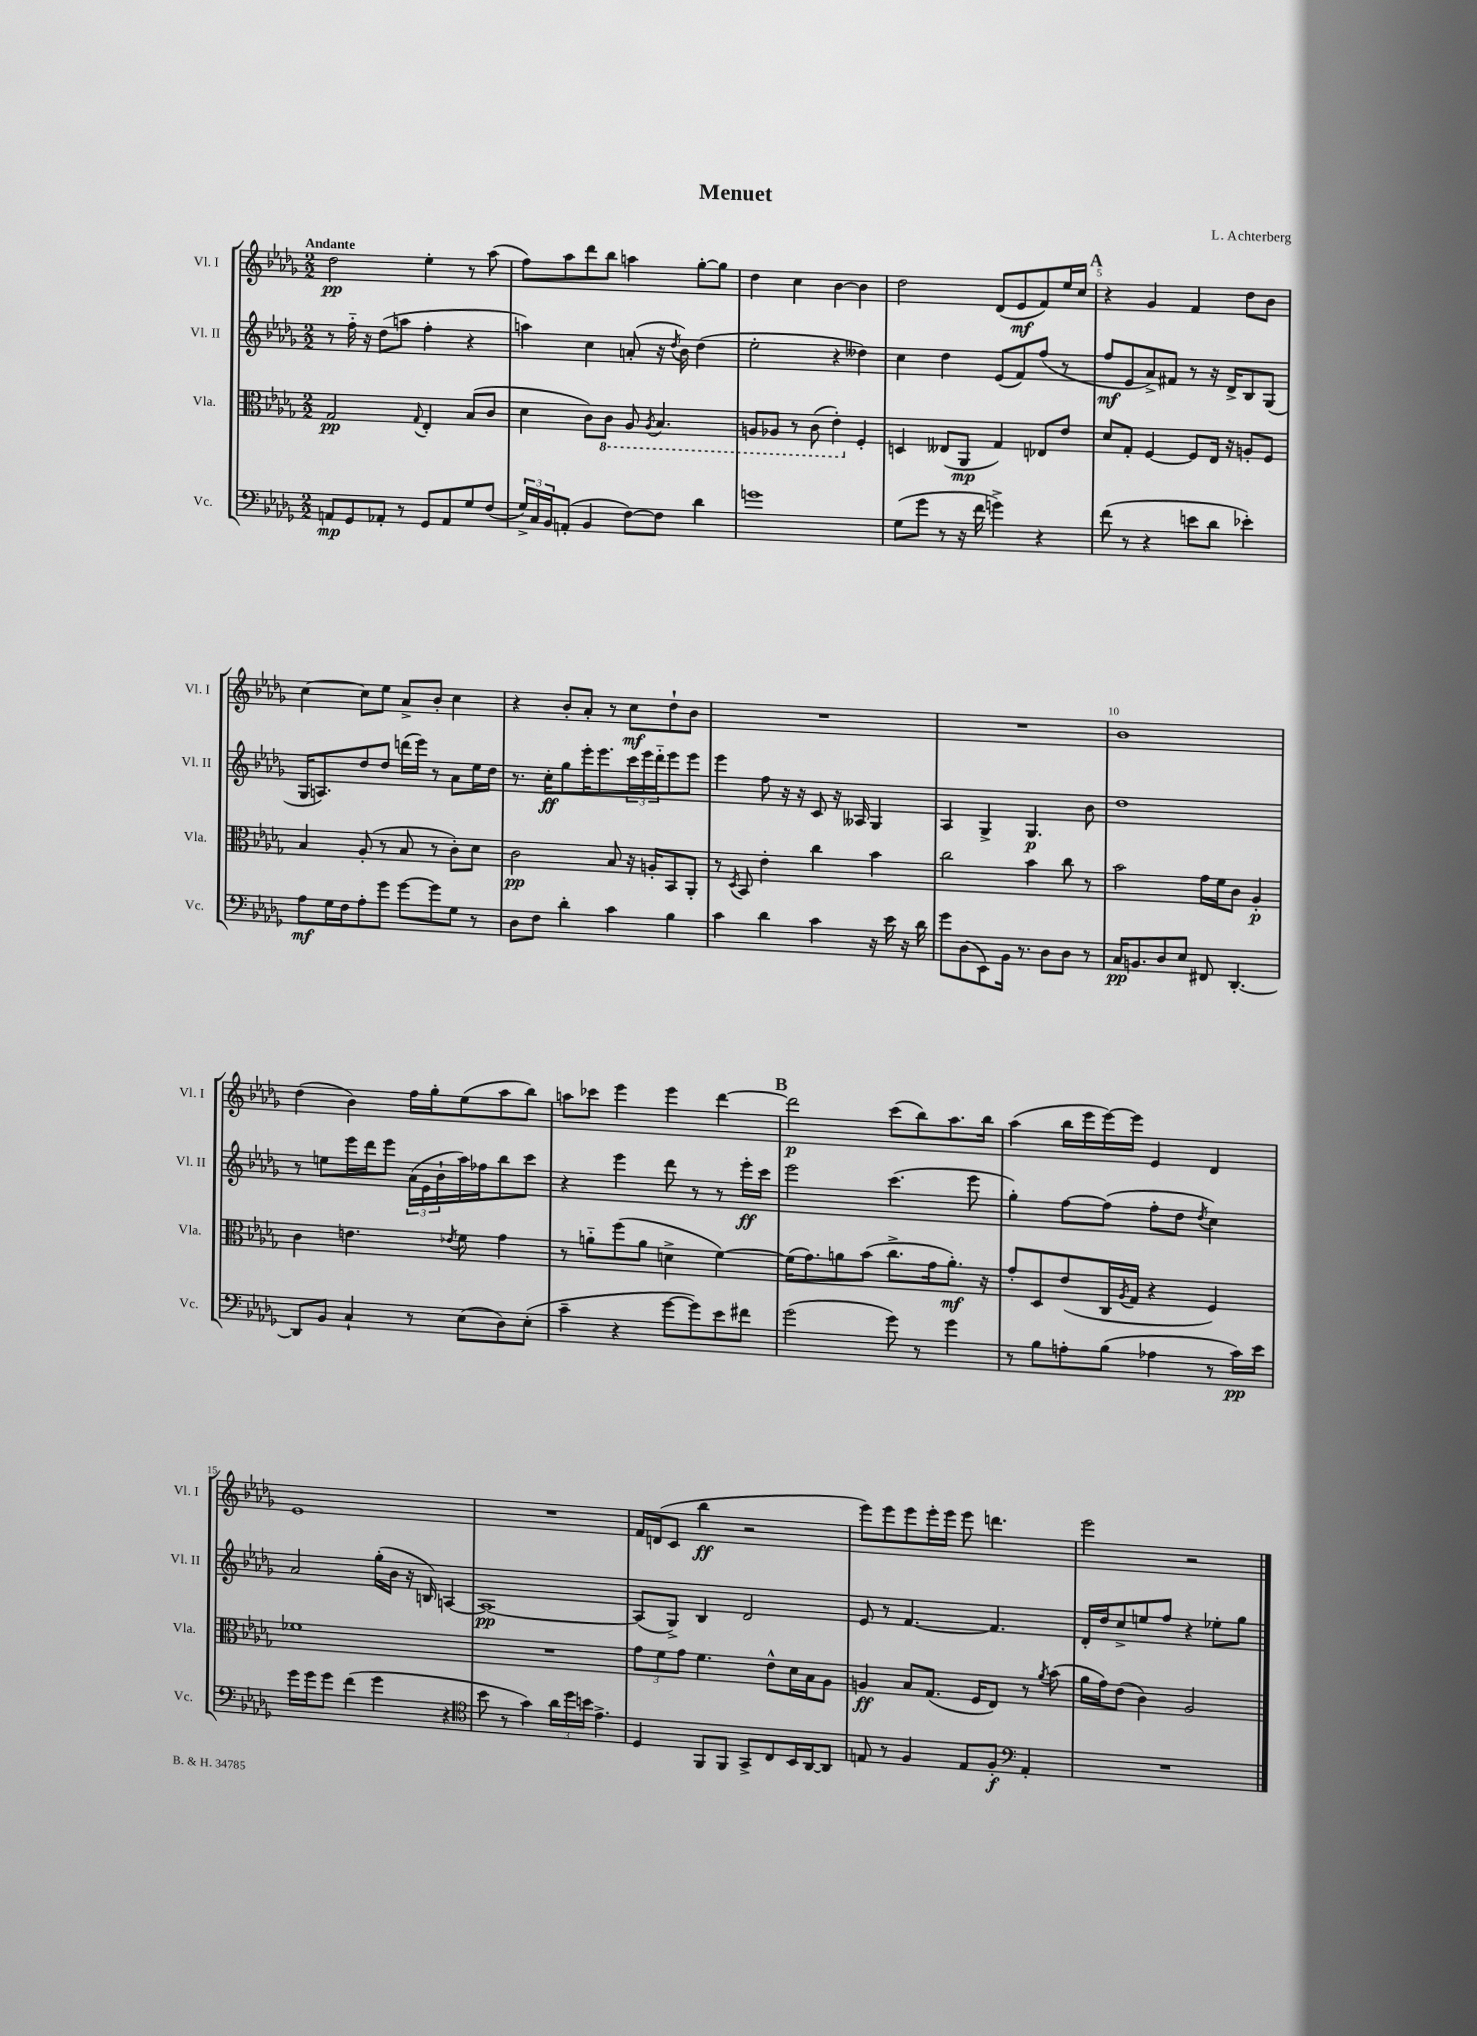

**kern	**kern	**kern	**kern
*staff4	*staff3	*staff2	*staff1
*clefF4	*clefC3	*clefG2	*clefG2
*k[b-e-a-d-g-]	*k[b-e-a-d-g-]	*k[b-e-a-d-g-]	*k[b-e-a-d-g-]
*M2/2	*M2/2	*M2/2	*M2/2
8AA	2G-	8r	2dd-
8GG-	.	16ff'~	.
.	.	16r	.
8AA-'	.	(8dd-	.
8r	.	8aa	.
.	8qqG-	.	.
8GG-	4E-'	4ff'	4ee-'
8AA-	.	.	.
8G-	(8B-	4r	8r
(8F	8c	.	(8aa-
=	=	=	=
24G-^)	4d-	4aa)	8ff)
24C	.	.	.
24BB-	.	.	.
(8AA'	.	.	8aa-
4BB-	8c)	4cc	8ddd-
.	8C	.	8bb-
[8F)	8AA-	(8a'	4aa
.	8qAA-	.	.
8F]	4.BB-	16r	.
.	.	8qdd-	.
.	.	16b-)	.
4d-	.	(4dd-	[8gg-'
.	.	.	8gg-]
=	=	=	=
1g	8AA	2ee-'	4dd-
.	8AA-	.	.
.	8r	.	4cc
.	(8C	.	.
.	4E-')	4r	[4b-
.	4F'	4dd--)	4b-]
=	=	=	=
(8G-	4D	4cc	2dd-
8g-	.	.	.
8r	(8E--	4dd-	.
16r	8AA-	.	.
16f	.	.	.
4g^)	4G-)	(8e-	(8d-
.	.	8f)	8e-
4r	8E-	(8ff	8f)
.	8e-	8r	16ee-
.	.	.	16cc
=	=	=	=
(8f	8d-	8ff	4r
8r	8G-'	8e-	.
4r	[4F	8a-^)	4g-
.	.	8f#	.
8e	8F]	8r	4f
8d-	16E-	16r	.
.	16r	16d-^	.
4e-')	8A'	8B-	8dd-
.	8F	(8G-	8b-
=	=	=	=
8A-	4B-	16G-	[4cc
.	.	8.A)	.
16G-	.	.	.
16F	.	.	.
8A-'	(8A-'	8dd-	8cc]
8g-	8r	8dd-	8ee-
[8g-	8B-	(16ddd	8a-^
.	.	16eee-)	.
8g-]	8r	8r	8b-'
8G-	8c')	8a-	4cc
8r	8d-	16ee-	.
.	.	16dd-	.
=	=	=	=
8D-	2c	8.r	4r
8F	.	.	.
.	.	16cc'	.
4d-'	.	8gg-	8b-'
.	.	16eee-'	8a-'
.	.	8.eee-	.
4c	8B-	.	8r
.	16r	24ccc	8cc
.	.	24eee-	.
.	16A'	.	.
.	.	24ddd-'~	.
4B-	8BB-	8eee-	8dd-`
.	8AA-'	8eee-	8b-
=	=	=	=
4c	8r	4eee-	1r
.	8qD-	.	.
.	8BB-	.	.
4d-	4e-'	8ff	.
.	.	16r	.
.	.	16r	.
4c	4cc	8c	.
.	.	16r	.
.	.	16A--	.
16r	4b-	4G-	.
16e-	.	.	.
16r	.	.	.
16d-	.	.	.
=	=	=	=
8g-	2cc	4A-	1r
(8D-	.	.	.
8EE-)	.	4G-^	.
16BB-	.	.	.
8.r	.	.	.
.	4b-	4.G-	.
8D-	.	.	.
8D-	8cc	.	.
8r	8r	8b-	.
=	=	=	=
16C	2b-	1dd-	1b-
8.BB	.	.	.
8D-	.	.	.
8E-	.	.	.
8FF#	16g-	.	.
.	16f	.	.
[4.DD-'	8c	.	.
.	4A-'	.	.
=	=	=	=
8DD-]	4c	8r	(4dd-
8BB-	.	8ee	.
4C`	4.e	16eee-	4b-)
.	.	16ddd-	.
.	.	8eee-	.
8r	.	(24a-	16ff
.	.	24e-	.
.	.	.	16gg-'
.	.	24b-`	.
.	8qe-	.	.
(8E-	8f	16aa-)	(8ee-
.	.	16ff-	.
8D-)	4g-	8bb-	8aa-
(8E-'	.	8ccc	8bb-)
=	=	=	=
4c~	8r	4r	8aa
.	8a'~	.	8ccc-
4r	(8ff	4eee-	4eee-
.	8a	.	.
[8g-	4d^	8ddd-	4eee-
8g-])	.	8r	.
8e-	[4f)	8r	[4ddd-
8f#	.	16eee-'	.
.	.	16ccc	.
=	=	=	=
(2g-	(16f]	2eee-	2ddd-]
.	8.g-)	.	.
.	8a	.	.
.	(8b-	.	.
8g-)	8.cc^	(4.ccc	(8ccc
8r	.	.	8bb-)
.	16g-	.	.
4g-	8.a')	.	8.aa-
.	.	8eee-	.
.	16r	.	16bb-
=	=	=	=
8r	8g-'	4gg-')	(4aa-
8B-	8D-	.	.
8A'	(8e-	[8ff	16bb-
.	.	.	16eee-
(8B-	16C	(8ff]	[16eee-)
.	8qA-	.	.
.	16G-	.	16eee-]
4A-	4r	8ff'	4e-
.	.	8dd-	.
.	.	8qdd-	.
8r	4F)	4cc)	4d-
16c)	.	.	.
16e-	.	.	.
=	=	=	=
16g-	1f-	2a-	1e-
16g-	.	.	.
8g-	.	.	.
(4f	.	.	.
4g-	.	(16gg-'	.
.	.	16b-	.
.	.	16r	.
.	.	16B)	.
4r	.	[4A	.
=	=	=	=
*clefC4	*	*	*
8b-	1r	1A_	1r
8r	.	.	.
4g-)	.	.	.
24a-	.	.	.
24dd-	.	.	.
24b	.	.	.
4.e-^	.	.	.
=	=	=	=
4D-	12g-	(8A]	16f
.	.	.	(16d
.	12f	.	.
.	.	8G-^)	8c
.	12g-	.	.
8FF	4.f	4B-	4bb-
8FF	.	.	.
8GG-^	.	2d-	2r
8C	8e-^^	.	.
16BB-	16d-	.	.
[16AA-	16B-	.	.
8AA-]	8A-	.	.
=	=	=	=
8E	4A	8e-	8eee-)
8r	.	8r	8eee-
4F	8B-	[4.f	8eee-
.	(8.G-	.	16eee-'
.	.	.	16eee-
8E	.	.	8eee-
.	16F	.	.
8F'	8E-)	4.f]	4.ddd
*clefF4	*	*	*
4AA-'	8r	.	.
.	8qa-	.	.
.	(8b-	.	.
=	=	=	=
1r	16a-	16d-'	2eee-
.	16g-)	16dd-	.
.	(8e-	8cc^	.
.	4c)	8ee	.
.	.	8ff	.
.	2A-	4r	2r
.	.	8ee-'	.
.	.	8gg-	.
==	==	==	==
*-	*-	*-	*-
